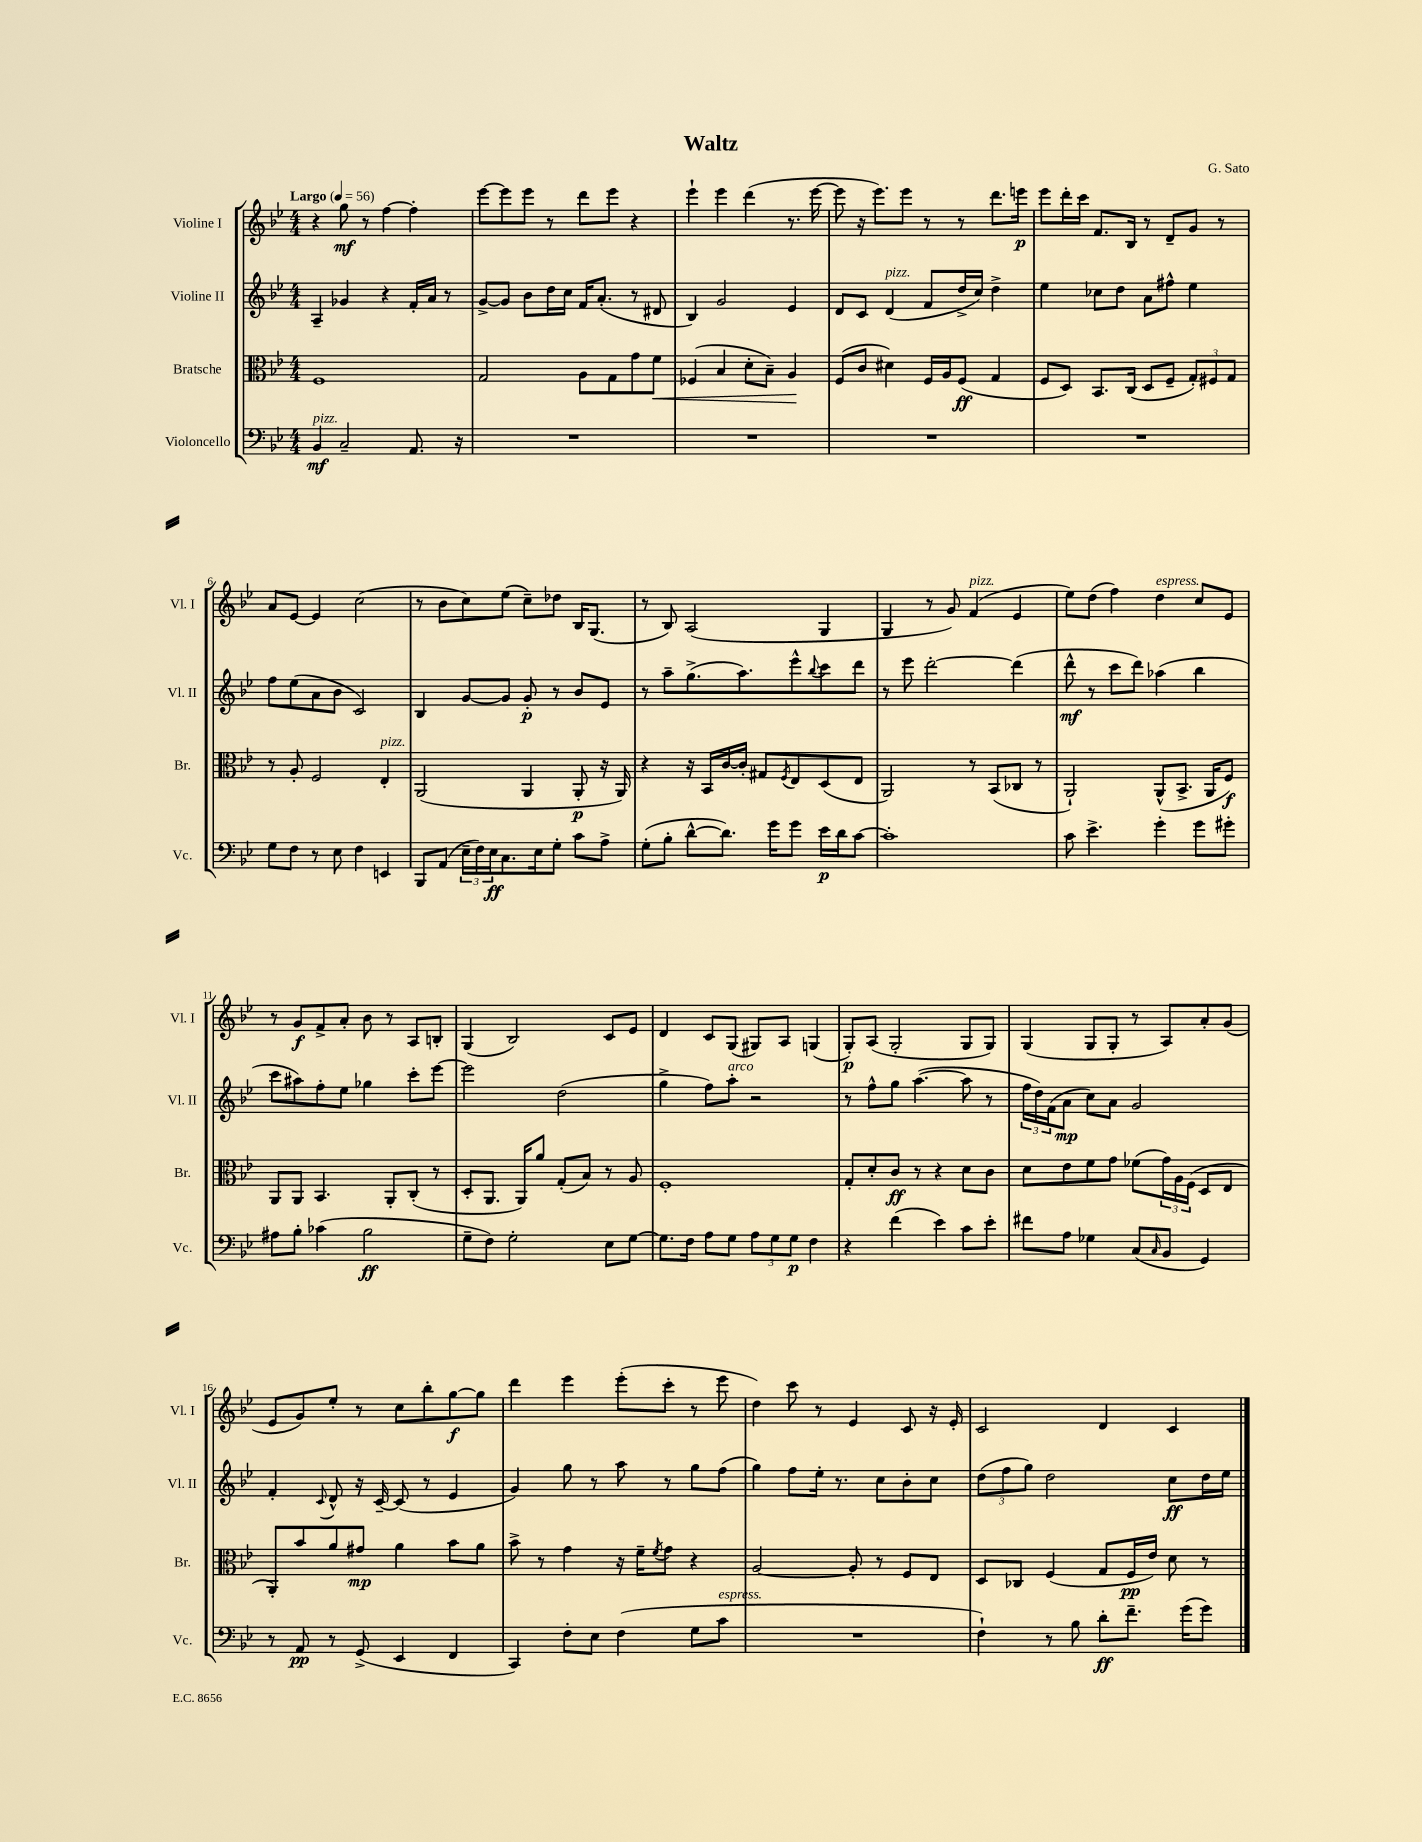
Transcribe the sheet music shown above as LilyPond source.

\header { title = "Waltz" composer = "G. Sato" }
<<
\new StaffGroup <<
\new Staff = "s0" \with { instrumentName = "Violine I" shortInstrumentName = "Vl. I" } {
    \clef treble \key bes \major \numericTimeSignature \time 4/4 \tempo "Largo" 4 = 56
    r4 g''8\mf r8 f''4~ f''4-. |
    ees'''8~ ees'''8 ees'''8 r8 d'''8 ees'''8 r4 |
    ees'''4-! ees'''4 d'''4( r8. ees'''16~ |
    ees'''8 r16 ees'''8.) ees'''8 r8 r8 d'''8. e'''16\p |
    ees'''8 d'''16-. c'''16 f'8. bes16 r8 d'8-- g'8 r8 |
    a'8 ees'8~ ees'4 c''2( |
    r8 bes'8 c''8) ees''8( c''8--) des''8 bes16 g8.( |
    r8 bes8) a2( g4 |
    g4 r8 g'8) f'4^\markup { \italic "pizz." }( ees'4 |
    ees''8) d''8( f''4) d''4^\markup { \italic "espress." } c''8 ees'8 |
    r8 g'8\f f'8-> a'8-. bes'8 r8 a8 b8-. |
    g4( bes2) c'8 ees'8 |
    d'4 c'8 g8( gis8) a8 g4( |
    g8-.\p) a8( g2-. g8 g8) |
    g4( g8 g8-. r8 a8) a'8-. g'8( |
    ees'8 g'8) ees''8-. r8 c''8 bes''8-. g''8~\f g''8 |
    d'''4 ees'''4 ees'''8-.( c'''8-. r8 ees'''8 |
    d''4) c'''8 r8 ees'4 c'8 r16 ees'16-. |
    c'2 d'4 c'4 \bar "|." |
}
\new Staff = "s1" \with { instrumentName = "Violine II" shortInstrumentName = "Vl. II" } {
    \clef treble \key bes \major \numericTimeSignature \time 4/4
    a4-- ges'4 r4 f'16-. a'16 r8 |
    g'8~-> g'8 bes'8 d''16 c''16 f'16 a'8.-.( r8 dis'8 |
    bes4) g'2 ees'4 |
    d'8 c'8 d'4^\markup { \italic "pizz." }( f'8 d''16-> c''16) d''4-> |
    ees''4 ces''8 d''8 a'8 fis''8-^ ees''4 |
    f''8 ees''8( a'8 bes'8 c'2) |
    bes4 g'8~ g'8 g'8-.\p r8 bes'8 ees'8 |
    r8 a''8-- g''8.->( a''8.) ees'''8-^ \appoggiatura { bes''8 } c'''8 d'''8 |
    r8 ees'''8 d'''2~-. d'''4( |
    d'''8-^\mf r8 c'''8 d'''8) aes''4( bes''4 |
    c'''8 ais''8) f''8-. ees''8 ges''4 c'''8-. ees'''8~ |
    ees'''2 d''2( |
    g''4-> f''8) a''8-.^\markup { \italic "arco" } r2 |
    r8 f''8-^ g''8 a''4.~( a''8 r8 |
    \tuplet 3/2 { f''16 d''16) f'16( } a'8\mp c''8) a'8 g'2 |
    f'4-. \appoggiatura { c'8 } d'8-^ r16 c'16~-- c'8( r8 ees'4 |
    g'4) g''8 r8 a''8 r8 g''8 f''8( |
    g''4) f''8 ees''16-. r8. c''8 bes'8-. c''8 |
    \tuplet 3/2 { d''8( f''8 g''8) } d''2 c''8\ff d''16 ees''16 \bar "|." |
}
\new Staff = "s2" \with { instrumentName = "Bratsche" shortInstrumentName = "Br." } {
    \clef alto \key bes \major \numericTimeSignature \time 4/4
    f1 |
    g2 a8 g8 g'8 f'8\< |
    fes4( bes4 d'8-. bes8--) a4\! |
    f8( c'8 dis'4) f16 a16 f8\ff( g4 |
    f8 d8) bes,8. c16( d8 f8-- \tuplet 3/2 { g8-.) fis8 g8 } |
    r8 a8-. f2 ees4-.^\markup { \italic "pizz." } |
    a,2( a,4 a,8-.\p r16 a,16) |
    r4 r16 bes,16 c'16~ c'16-. gis8 \acciaccatura { f8 } ees8 d8( ees8 |
    a,2) r8 bes,8( ces8 r8 |
    a,2-!) a,8-^( bes,8.-> a,16 f8\f) |
    a,8 a,8 bes,4. a,8-. c8-.( r8 |
    d8-. a,8. a,16) a'8 g8-.( bes8) r8 a8 |
    f1-. |
    g8-. d'8-. c'8\ff r8 r4 d'8 c'8 |
    d'8 ees'8 f'8 g'8 fes'8( \tuplet 3/2 { g'16) a16 f16( } d8 ees8 |
    a,8-.) bes'8 a'8 gis'8\mp a'4 bes'8 a'8 |
    bes'8-> r8 g'4 r16 f'16-- \acciaccatura { f'8 } g'8 r4 |
    a2~ a8-. r8 f8 ees8 |
    d8 ces8 f4( g8 f16\pp ees'16) d'8 r8 \bar "|." |
}
\new Staff = "s3" \with { instrumentName = "Violoncello" shortInstrumentName = "Vc." } {
    \clef bass \key bes \major \numericTimeSignature \time 4/4
    bes,4\mf^\markup { \italic "pizz." } c2-- a,8. r16 |
    R1 |
    R1 |
    R1 |
    R1 |
    g8 f8 r8 ees8 f4 e,4 |
    bes,,8 a,8( \tuplet 3/2 { ees16-- f16) ees16\ff } c8. ees16 g8-. c'8 a8-> |
    g8-.( bes8-. d'8~-^ d'8.) g'16 g'8 ees'16\p d'16 c'8~ |
    c'1-. |
    c'8 ees'4.-> g'4-. g'8 gis'8-. |
    ais8 bes8-. ces'4( bes2\ff |
    g8-- f8) g2-. ees8 g8~ |
    g8. f16 a8 g8 \tuplet 3/2 { a8 g8 g8\p } f4 |
    r4 f'4( ees'4) c'8 ees'8-. |
    fis'8 a8 ges4 c8( \grace { c16 } bes,8 g,4) |
    r8 a,8\pp r8 g,8->( ees,4 f,4 |
    c,4) f8-. ees8 f4( g8 c'8^\markup { \italic "espress." } |
    R1 |
    f4-!) r8 bes8 d'8-.\ff f'8.-- g'16( g'8) \bar "|." |
}
>>
>>
